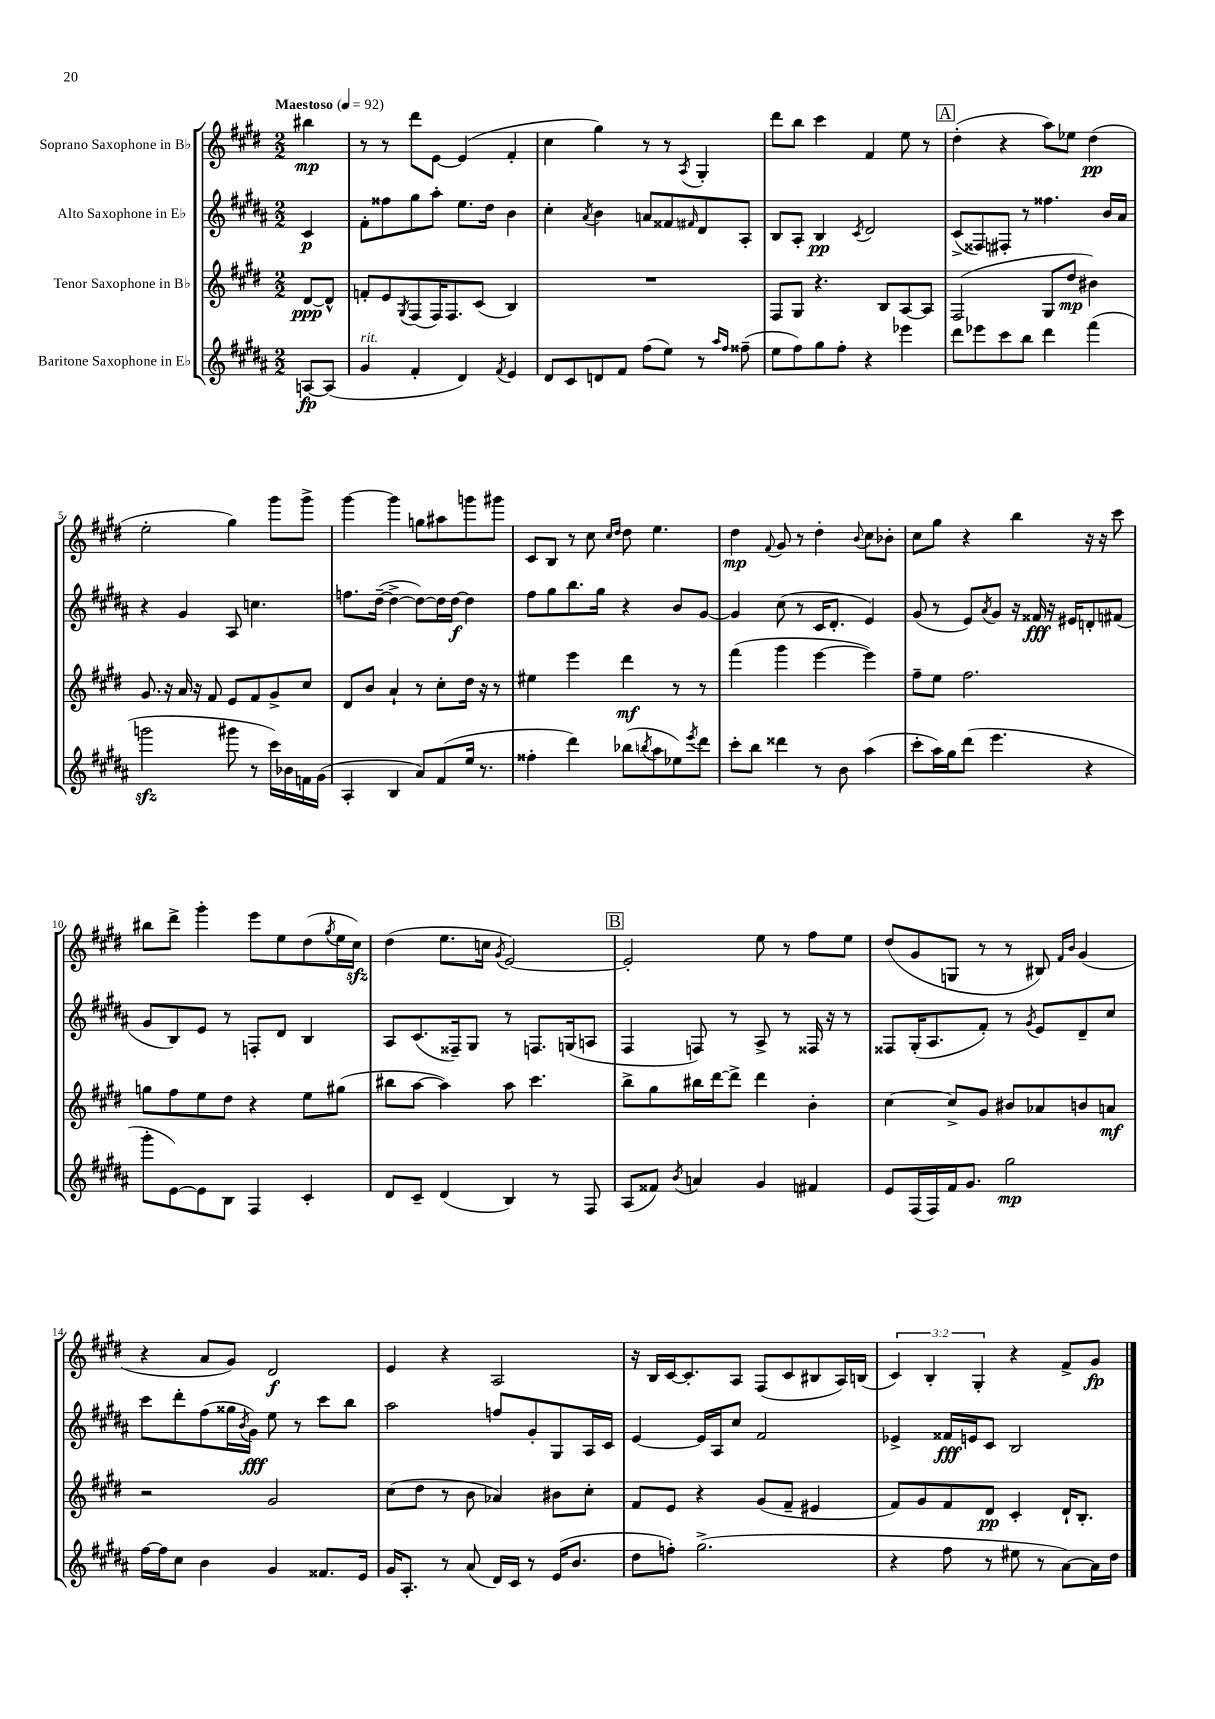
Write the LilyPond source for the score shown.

<<
\new StaffGroup <<
\new Staff = "s0" \with { instrumentName = "Soprano Saxophone in Bb" } {
    \clef treble \key e \major \numericTimeSignature \time 2/2 \override Staff.TupletNumber.text = #tuplet-number::calc-fraction-text \partial 4 \tempo "Maestoso" 4 = 92
    bis''4\mp |
    r8 r8 dis'''8 e'8~ e'4( fis'4-. |
    cis''4 gis''4) r8 r8 \acciaccatura { a8 } gis4-. |
    dis'''8 b''8 cis'''4 fis'4 e''8 r8 |
    \mark \markup { \box "A" } dis''4-.( r4 a''8) ees''8 dis''4\pp( |
    e''2-. gis''4) gis'''8 gis'''8-> |
    gis'''4~ gis'''4 g''8 ais''8 g'''8 gis'''8 |
    cis'8 b8 r8 cis''8 \grace { cis''16 dis''16 } dis''8 e''4. |
    dis''4\mp \appoggiatura { fis'8 } gis'8 r8 dis''4-. \appoggiatura { b'8 } cis''8 bes'8-. |
    cis''8 gis''8 r4 b''4 r16 r16 cis'''8 |
    bis''8 dis'''8-> gis'''4-. e'''8 e''8 dis''8( \acciaccatura { gis''8 } e''16 cis''16\sfz) |
    dis''4( e''8. c''16 \acciaccatura { gis'8 } e'2~) |
    \mark \markup { \box "B" } e'2-. e''8 r8 fis''8 e''8 |
    dis''8( gis'8 g8 r8 r8 bis8) \grace { fis'16 b'16 } gis'4( |
    r4 a'8 gis'8) dis'2\f |
    e'4 r4 a2 |
    r16 b16 cis'16~ cis'8.-. a8 fis8( cis'8 bis8 a16) b16( |
    \tuplet 3/2 { cis'4) b4-. gis4-. } r4 fis'8-> gis'8\fp \bar "|." |
}
\new Staff = "s1" \with { instrumentName = "Alto Saxophone in Eb" } {
    \clef treble \key b \major \numericTimeSignature \time 2/2 \partial 4
    cis'4\p |
    fis'8-. fisis''8 gis''8 ais''8-. e''8. dis''16 b'4 |
    cis''4-. \acciaccatura { ais'8 } b'4 a'8 fisis'8 \grace { fis'16 } dis'8 ais8-. |
    b8 ais8-. b4\pp \acciaccatura { cis'8 } dis'2 |
    \mark \markup { \box "A" } cis'8->( fisis8) fis8-. r8 fisis''4. b'16 ais'16 |
    r4 gis'4 ais8 c''4. |
    f''8. dis''16~--( dis''4~-> dis''8~) dis''16 dis''16~\f dis''4 |
    fis''8 gis''8 b''8. gis''16 r4 b'8 gis'8~ |
    gis'4 cis''8( r8 cis'16 dis'8.-. e'4) |
    gis'8( r8 e'8) \acciaccatura { ais'8 } gis'8 r16 fisis'16\fff r16 eis'16 d'8-. fis'8( |
    gis'8 b8) e'8 r8 f8-. dis'8 b4 |
    ais8 cis'8.( fisis16--) gis8 r8 f8. g16( a8 |
    \mark \markup { \box "B" } fis4 f8) r8 ais8-> r8 fisis16 r16 r8 |
    fisis8 gis16-.( ais8. fis'8-.) r8 \acciaccatura { gis'8 } e'8 dis'8-- cis''8 |
    cis'''8 dis'''8-. fis''8( gisis''16 \acciaccatura { b'8 } gis'16\fff) e''8 r8 cis'''8 b''8 |
    ais''2 f''8 gis'8-. gis8 ais16 cis'16 |
    e'4~ e'16 ais16 cis''8 fis'2 |
    ees'4-> fisis'16\fff e'16 cis'8 b2 \bar "|." |
}
\new Staff = "s2" \with { instrumentName = "Tenor Saxophone in Bb" } {
    \clef treble \key e \major \numericTimeSignature \time 2/2 \partial 4
    dis'8~\ppp dis'8-^ |
    f'8-. e'8 \acciaccatura { gis8 } fis8( fis16) fis8. cis'8( b4) |
    R1 |
    fis8 gis8 r4. b8 a8~ a8 |
    \mark \markup { \box "A" } fis2( gis8 dis''8\mp bis'4) |
    gis'8. r16 a'16 r16 fis'8 e'8 fis'8 gis'8-> cis''8 |
    dis'8 b'8 a'4-! r8 cis''8-. dis''16 r16 r8 |
    eis''4 e'''4 dis'''4\mf r8 r8 |
    fis'''4( gis'''4 e'''4~ e'''4) |
    fis''8-- e''8 fis''2. |
    g''8 fis''8 e''8 dis''8 r4 e''8 gis''8( |
    bis''8 a''8~ a''4) a''8 cis'''4. |
    \mark \markup { \box "B" } b''8-> gis''8 bis''16 dis'''16~ dis'''8-> dis'''4 b'4-. |
    cis''4~ cis''8-> gis'8 bis'8 aes'8 b'8 a'8\mf |
    r2 gis'2 |
    cis''8( dis''8 r8 b'8 aes'4) bis'8 cis''8-. |
    fis'8 e'8 r4 gis'8( fis'8-- eis'4 |
    fis'8) gis'8 fis'8 dis'8\pp cis'4-. dis'16-! b8.-. \bar "|." |
}
\new Staff = "s3" \with { instrumentName = "Baritone Saxophone in Eb" } {
    \clef treble \key b \major \numericTimeSignature \time 2/2 \partial 4
    a8~\fp a8( |
    gis'4^\markup { \italic "rit." } fis'4-. dis'4) \acciaccatura { fis'8 } e'4 |
    dis'8 cis'8 d'8 fis'8 fis''8( e''8) r8 \grace { ais''16 fis''16 } fisis''8--( |
    e''8 fis''8) gis''8 fis''8-. r4 ees'''4 |
    \mark \markup { \box "A" } dis'''8 ees'''8 cis'''8 b''8 dis'''4 fis'''4( |
    g'''2\sfz gis'''8 r8 cis'''16) bes'16 f'16 gis'16( |
    ais4-. b4 ais'8) fis'8( e''16 r8. |
    fisis''4-. dis'''4) bes''8( \acciaccatura { b''8 } ais''8 ees''8) \acciaccatura { e'''8 } dis'''8 |
    cis'''8-. b''8 disis'''4 r8 b'8 ais''4( |
    cis'''8-. ais''16) gis''16 dis'''8( e'''4. r4 |
    gis'''8-. e'8~) e'8 b8 fis4 cis'4-. |
    dis'8 cis'8-- dis'4( b4) r8 fis8 |
    \mark \markup { \box "B" } ais8( fisis'8) \acciaccatura { b'8 } a'4 gis'4 fis'4 |
    e'8 fis16( fis16) fis'16 gis'8. gis''2\mp |
    fis''16~ fis''16 cis''8 b'4 gis'4 fisis'8. e'16 |
    gis'16 ais8.-. r8 ais'8( dis'16) cis'16 r8 e'16( b'8. |
    dis''8 f''8-.) gis''2.->( |
    r4 fis''8 r8 eis''8 r8 ais'8~) ais'16 dis''16 \bar "|." |
}
>>
>>
